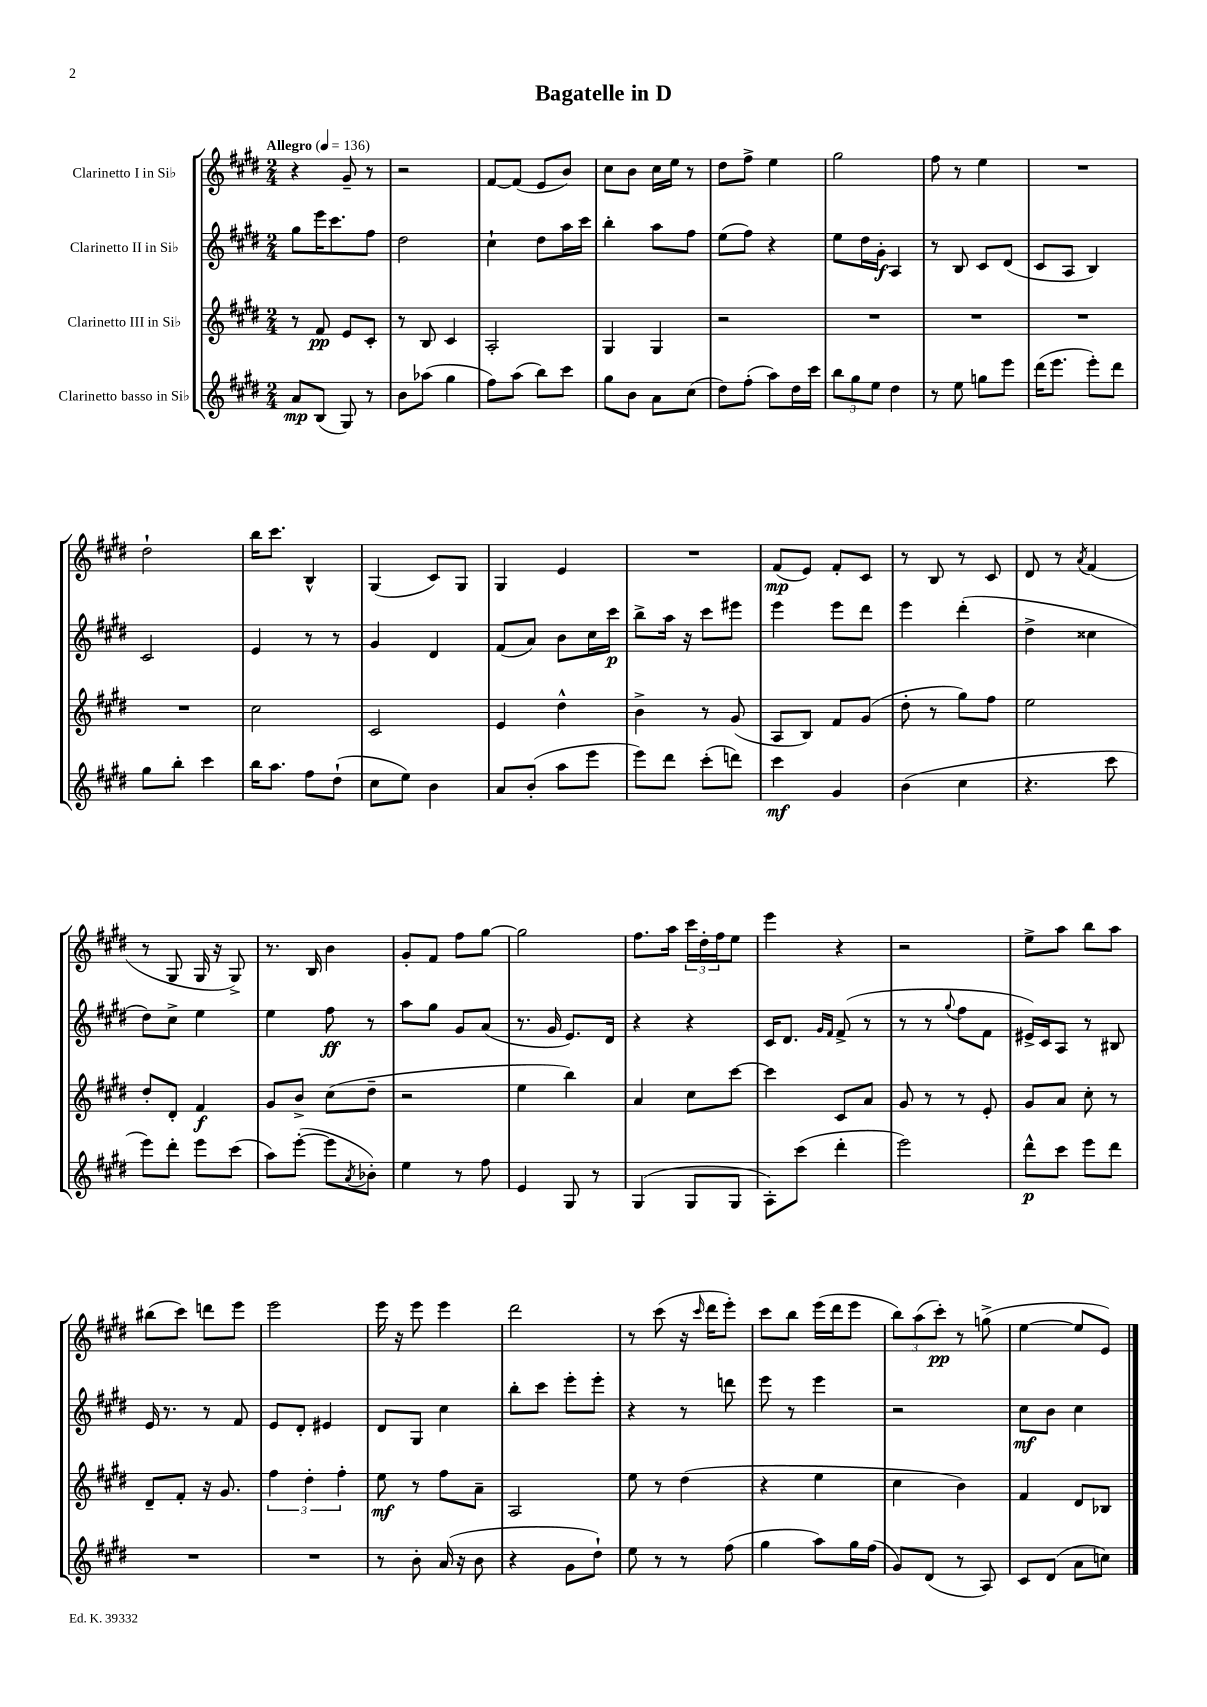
\header { title = "Bagatelle in D" }
<<
\new StaffGroup <<
\new Staff = "s0" \with { instrumentName = "Clarinetto I in Sib" } {
    \clef treble \key e \major \numericTimeSignature \time 2/4 \tempo "Allegro" 4 = 136
    r4 gis'8-- r8 |
    r2 |
    fis'8~ fis'8( e'8 b'8) |
    cis''8 b'8 cis''16 e''16 r8 |
    dis''8 fis''8-> e''4 |
    gis''2 |
    fis''8 r8 e''4 |
    R2 |
    dis''2-! |
    b''16 cis'''8. b4-^ |
    gis4( cis'8) gis8 |
    gis4 e'4 |
    R2 |
    fis'8\mp( e'8) fis'8-. cis'8 |
    r8 b8 r8 cis'8 |
    dis'8 r8 \acciaccatura { a'8 } fis'4( |
    r8 gis8 gis16 r16 gis8->) |
    r8. b16 b'4 |
    gis'8-. fis'8 fis''8 gis''8~ |
    gis''2 |
    fis''8. a''16 \tuplet 3/2 { cis'''16 dis''16-. fis''16 } e''8 |
    e'''4 r4 |
    r2 |
    e''8-> a''8 b''8 a''8 |
    bis''8( cis'''8) d'''8 e'''8 |
    e'''2 |
    e'''16 r16 e'''8 e'''4 |
    dis'''2 |
    r8 cis'''8( r16 \grace { cis'''16 } dis'''16 e'''8-.) |
    cis'''8 b''8 e'''16( dis'''16 e'''8 |
    \tuplet 3/2 { b''8) a''8( cis'''8-.\pp) } r8 g''8->( |
    e''4~ e''8 e'8) \bar "|." |
}
\new Staff = "s1" \with { instrumentName = "Clarinetto II in Sib" } {
    \clef treble \key e \major \numericTimeSignature \time 2/4
    gis''8 e'''16 cis'''8. fis''8 |
    dis''2 |
    cis''4-! dis''8 a''16 cis'''16 |
    b''4-. a''8 fis''8 |
    e''8( fis''8) r4 |
    e''8 dis''16 gis'16-.\f a4 |
    r8 b8 cis'8 dis'8( |
    cis'8 a8 b4) |
    cis'2 |
    e'4 r8 r8 |
    gis'4 dis'4 |
    fis'8( a'8) b'8 cis''16 cis'''16\p |
    b''8-> a''16 r16 cis'''8 eis'''8 |
    e'''4 e'''8 dis'''8 |
    e'''4 dis'''4-.( |
    dis''4-> cisis''4 |
    dis''8) cis''8-> e''4 |
    e''4 fis''8\ff r8 |
    a''8 gis''8 gis'8 a'8( |
    r8. gis'16 e'8.) dis'16 |
    r4 r4 |
    cis'16 dis'8. \grace { gis'16 fis'16 } fis'8->( r8 |
    r8 r8 \appoggiatura { gis''8 } fis''8 fis'8 |
    eis'16->) cis'16 a8 r8 bis8 |
    e'16 r8. r8 fis'8 |
    e'8 dis'8-. eis'4 |
    dis'8 gis8 cis''4 |
    b''8-. cis'''8 e'''8-. e'''8-. |
    r4 r8 d'''8 |
    e'''8 r8 e'''4 |
    r2 |
    cis''8\mf b'8 cis''4 \bar "|." |
}
\new Staff = "s2" \with { instrumentName = "Clarinetto III in Sib" } {
    \clef treble \key e \major \numericTimeSignature \time 2/4
    r8 fis'8\pp e'8 cis'8-. |
    r8 b8 cis'4 |
    a2-. |
    gis4 gis4 |
    r2 |
    R2 |
    R2 |
    R2 |
    R2 |
    cis''2 |
    cis'2 |
    e'4 dis''4-^ |
    b'4-> r8 gis'8( |
    a8 b8) fis'8 gis'8( |
    dis''8-. r8 gis''8) fis''8 |
    e''2 |
    dis''8-. dis'8-. fis'4\f |
    gis'8 b'8-> cis''8( dis''8-- |
    r2 |
    e''4 b''4) |
    a'4 cis''8 cis'''8~ |
    cis'''4 cis'8 a'8 |
    gis'8 r8 r8 e'8-. |
    gis'8 a'8 cis''8-. r8 |
    dis'8-- fis'8-. r16 gis'8. |
    \tuplet 3/2 { fis''4 dis''4-. fis''4-. } |
    e''8\mf r8 fis''8 a'8-- |
    a2 |
    e''8 r8 dis''4( |
    r4 e''4 |
    cis''4 b'4) |
    fis'4 dis'8 bes8 \bar "|." |
}
\new Staff = "s3" \with { instrumentName = "Clarinetto basso in Sib" } {
    \clef treble \key e \major \numericTimeSignature \time 2/4
    a'8\mp b8( gis8) r8 |
    b'8 aes''8( gis''4 |
    fis''8) a''8( b''8) cis'''8 |
    gis''8 b'8 a'8 cis''8( |
    dis''8) fis''8-.( a''8) dis''16 cis'''16 |
    \tuplet 3/2 { b''8 gis''8 e''8 } dis''4 |
    r8 e''8 g''8 e'''8 |
    dis'''16( e'''8. e'''8-.) dis'''8 |
    gis''8 b''8-. cis'''4 |
    b''16 a''8. fis''8 dis''8-!( |
    cis''8 e''8) b'4 |
    a'8 b'8-.( a''8 e'''8 |
    e'''8) dis'''8 cis'''8-.( d'''8) |
    cis'''4\mf gis'4 |
    b'4( cis''4 |
    r4. cis'''8 |
    e'''8) dis'''8-. e'''8 cis'''8( |
    a''8) e'''8~-.( e'''8 \acciaccatura { a'8 } bes'8-.) |
    e''4 r8 fis''8 |
    e'4 gis8 r8 |
    gis4( gis8 gis8 |
    a8-.) cis'''8( dis'''4-. |
    e'''2) |
    dis'''8-^\p cis'''8 e'''8 dis'''8 |
    R2 |
    R2 |
    r8 b'8-. a'16( r16 b'8 |
    r4 gis'8 dis''8-!) |
    e''8 r8 r8 fis''8( |
    gis''4 a''8) gis''16 fis''16( |
    gis'8) dis'8( r8 a8) |
    cis'8 dis'8( a'8 c''8) \bar "|." |
}
>>
>>
\layout { \context { \Score \remove "Bar_number_engraver" } }
